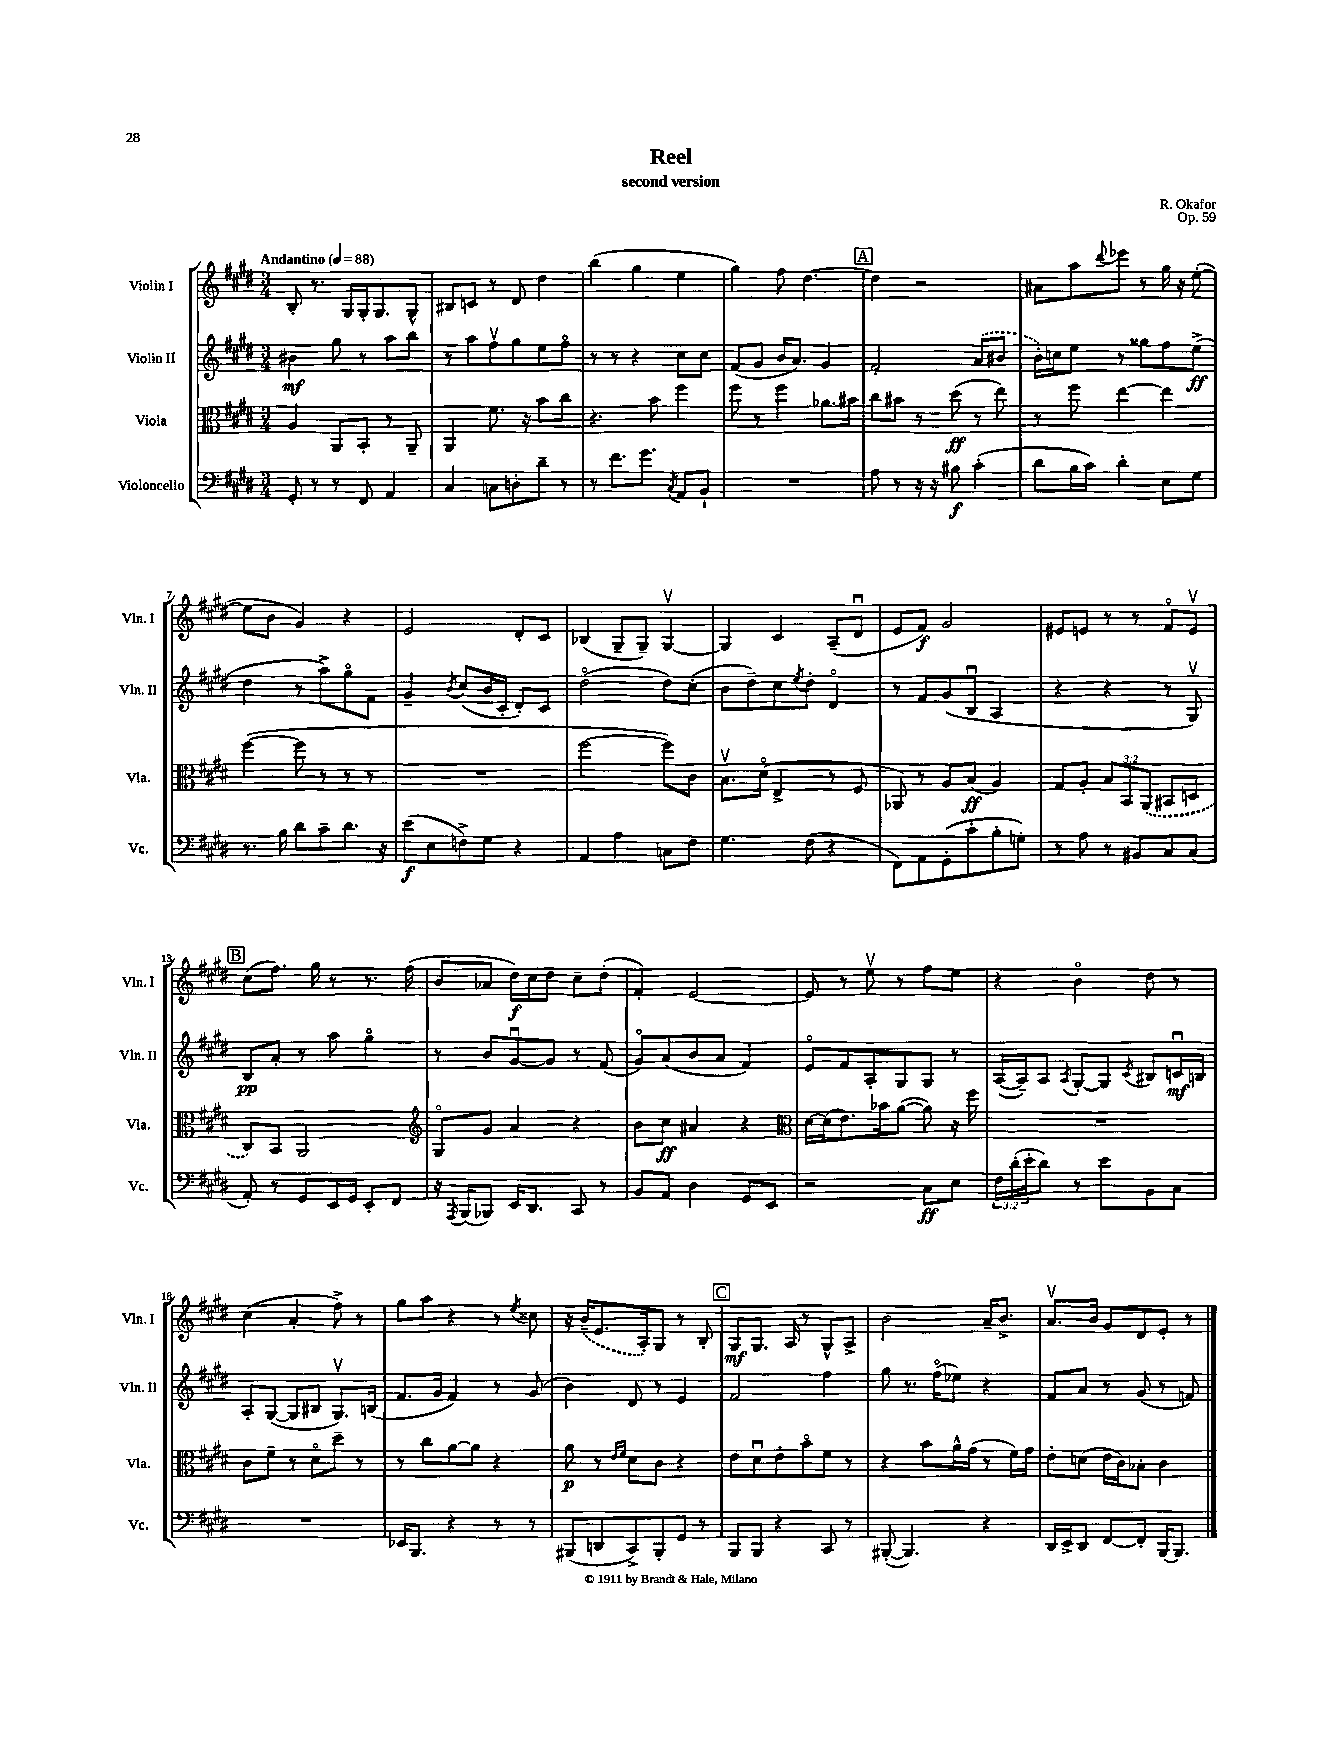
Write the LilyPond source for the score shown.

\header { title = "Reel" composer = "R. Okafor" subtitle = "second version" opus = "Op. 59" }
<<
\new StaffGroup <<
\new Staff = "s0" \with { instrumentName = "Violin I" shortInstrumentName = "Vln. I" } {
    \clef treble \key e \major \numericTimeSignature \time 3/4 \tempo "Andantino" 4 = 88
    b8-. r8. gis16 gis16-. gis8. gis8-^ |
    bis8 c'8 r8 dis'8 dis''4 |
    b''4( gis''4 e''4 |
    gis''4) fis''8 dis''4.~ |
    \mark \markup { \box "A" } dis''4 r2 |
    ais'8 a''8 \appoggiatura { dis'''8 } ees'''8 r8 gis''16 r16 e''8~-.( |
    e''8 b'8 gis'4) r4 |
    e'2 dis'8-. cis'8 |
    bes4( gis8-- gis8--) gis4~\upbow |
    gis4 cis'4 a8--( dis'8\downbow |
    e'8 fis'8\f) gis'2 |
    eis'8 e'8 r8 r8 fis'8\flageolet e'8\upbow |
    \mark \markup { \box "B" } cis''8( fis''8.) gis''16 r8 r8. fis''16( |
    b'8 aes'8 dis''16\f) cis''16 dis''8 cis''8-- dis''8-.( |
    fis'4-.) e'2~ |
    e'8 r8 e''8\upbow r8 fis''8 e''8 |
    r4 b'4\flageolet dis''8 r8 |
    cis''4( a'4-. fis''8->) r8 |
    gis''8 a''8 r4 r8 \acciaccatura { e''8 } cisis''8 |
    r16 \once \slurDashed b'16--( e'8. a16-.) gis8 r8 b8-. |
    \mark \markup { \box "C" } gis8\mf gis8. a16 r8 gis8-^ a8-> |
    b'2 a'16-- b'8.-> |
    a'8.\upbow b'16 gis'8 dis'8 e'8-. r8 \bar "|." |
}
\new Staff = "s1" \with { instrumentName = "Violin II" shortInstrumentName = "Vln. II" } {
    \clef treble \key e \major \numericTimeSignature \time 3/4
    bis'4\mf gis''8 r8 a''8 b''8 |
    r8 a''8 fis''8\upbow gis''8 e''8 fis''8\flageolet |
    r8 r8 r4 cis''8 cis''8 |
    fis'8( gis'8 b'16 a'8.) gis'4 |
    \mark \markup { \box "A" } fis'2-. \once \slurDashed a'8( bis'8 |
    b'16-.) c''16 e''8 r8 gisis''8 fis''8 e''8->\ff( |
    dis''4 r8 a''8->) gis''8\flageolet fis'8 |
    gis'4-- \acciaccatura { b'8 } cis''8( b'16 cis'16-. dis'8-.) cis'8 |
    dis''2\flageolet( dis''8) cis''8-.( |
    b'8 dis''8--) cis''8 \acciaccatura { e''8 } dis''8-. dis'4\flageolet |
    r8 fis'8 gis'8( b8\downbow a4 |
    r4 r4 r8 gis8\upbow) |
    \mark \markup { \box "B" } b8\pp a'8-. r8 a''8 gis''4\flageolet |
    r8 b'8 gis'8~\downbow gis'8 r8 fis'8( |
    gis'8\flageolet) a'8( b'8 a'8 fis'4) |
    e'8\flageolet fis'8 a8-. gis8 gis8 r8 |
    a16~( a16--) a8 \acciaccatura { a8 } gis8~-. gis8 \acciaccatura { cis'8 } bis8 c'16\downbow\mf b16 |
    a8-. gis8~( gis8 bis8 gis8.\upbow) b16( |
    fis'8. gis'16 fis'4) r8 gis'8( |
    b'4) dis'8 r8 e'4 |
    \mark \markup { \box "C" } fis'2 fis''4 |
    gis''8 r8. fis''16\flageolet( ees''8) r4 |
    fis'8 a'8 r8 gis'8( r8 f'8) \bar "|." |
}
\new Staff = "s2" \with { instrumentName = "Viola" shortInstrumentName = "Vla." } {
    \clef alto \key e \major \numericTimeSignature \time 3/4 \override Staff.TupletNumber.text = #tuplet-number::calc-fraction-text
    a4 a,8 b,8-. r8 a,8-- |
    a,4 fis'8. r16 b'8 cis''8 |
    r4. b'8 fis''4 |
    fis''8 r8 fis''4 aes'8. bis'16 |
    \mark \markup { \box "A" } cis''8 bis'8 r8 dis''8\ff( r8 e''8) |
    r8 fis''8 e''4~ e''4 |
    fis''4~( fis''8 r8 r8 r8 |
    R2. |
    fis''2~ fis''8) cis'8 |
    b8.\upbow dis'16\flageolet( e4-> r8 fis8 |
    aes,8) r8 a8 b8\ff( a4) |
    gis8 a8-. \tuplet 3/2 { b8 b,8 \once \slurDashed a,8( } bis,8 d8 |
    \mark \markup { \box "B" } cis8) b,8 a,2 |
    \clef treble gis8\flageolet gis'8 a'4 r4 |
    b'8 cis''8\ff ais'4 r4 |
    \clef alto dis'16~ dis'16( e'8.) bes'16 a'8~( a'8) r16 fis''16 |
    R2. |
    cis'8 fis'8-- r8 dis'8\flageolet dis''8-- r8 |
    r8 cis''8 a'8~ a'8 r4 |
    a'8\p r8 \grace { e'16 fis'16 } dis'8 cis'8 r4 |
    \mark \markup { \box "C" } e'8 dis'8\downbow e'8-. b'8\flageolet fis'8 r8 |
    r4 b'8 a'16-^ gis'16( r8 fis'16) gis'16 |
    e'8-. d'8( e'16 cis'16) bes8-. cis'4 \bar "|." |
}
\new Staff = "s3" \with { instrumentName = "Violoncello" shortInstrumentName = "Vc." } {
    \clef bass \key e \major \numericTimeSignature \time 3/4 \override Staff.TupletNumber.text = #tuplet-number::calc-fraction-text
    gis,8-. r8 r8 fis,8 a,4 |
    cis4 c8 d8-. dis'8-- r8 |
    r8 fis'8. gis'8. \acciaccatura { cis8 } a,8 b,8-! |
    R2. |
    \mark \markup { \box "A" } a8 r8 r16 r16 bis8\f cis'4-.( |
    dis'8 b16 cis'16) dis'4-. e8 gis8 |
    r8. b16 dis'8 cis'8-- dis'8. r16 |
    e'8\f( e8 f8->) gis8 r4 |
    a,4 a4 c8 fis8 |
    gis4. fis8( r4 |
    fis,8) a,8 gis,8-.( cis'8-. b8-. g8-.) |
    r8 a8 r8 bis,8 cis8 cis8( |
    \mark \markup { \box "B" } a,8-.) r8 gis,8 e,16 gis,16 e,8-. fis,8 |
    r16 \acciaccatura { a,,8 } b,,16( bes,,8) e,16 dis,8. cis,8 r8 |
    b,8 a,8 dis4 gis,8 e,8 |
    r2 cis8\ff e8 |
    \tuplet 3/2 { fis16 dis'16-.( e'16-. } dis'8) r8 e'8 b,8 cis8 |
    R2. |
    ees,16 b,,8. r4 r8 r8 |
    bis,,8( d,8 cis,8->) bis,,8-. gis,8 r8 |
    \mark \markup { \box "C" } b,,8 b,,8 r4 cis,8 r8 |
    bis,,8~-.( bis,,4.) r4 |
    dis,16 e,16-> dis,8 fis,8~ fis,8-. b,,16~ b,,8. \bar "|." |
}
>>
>>
